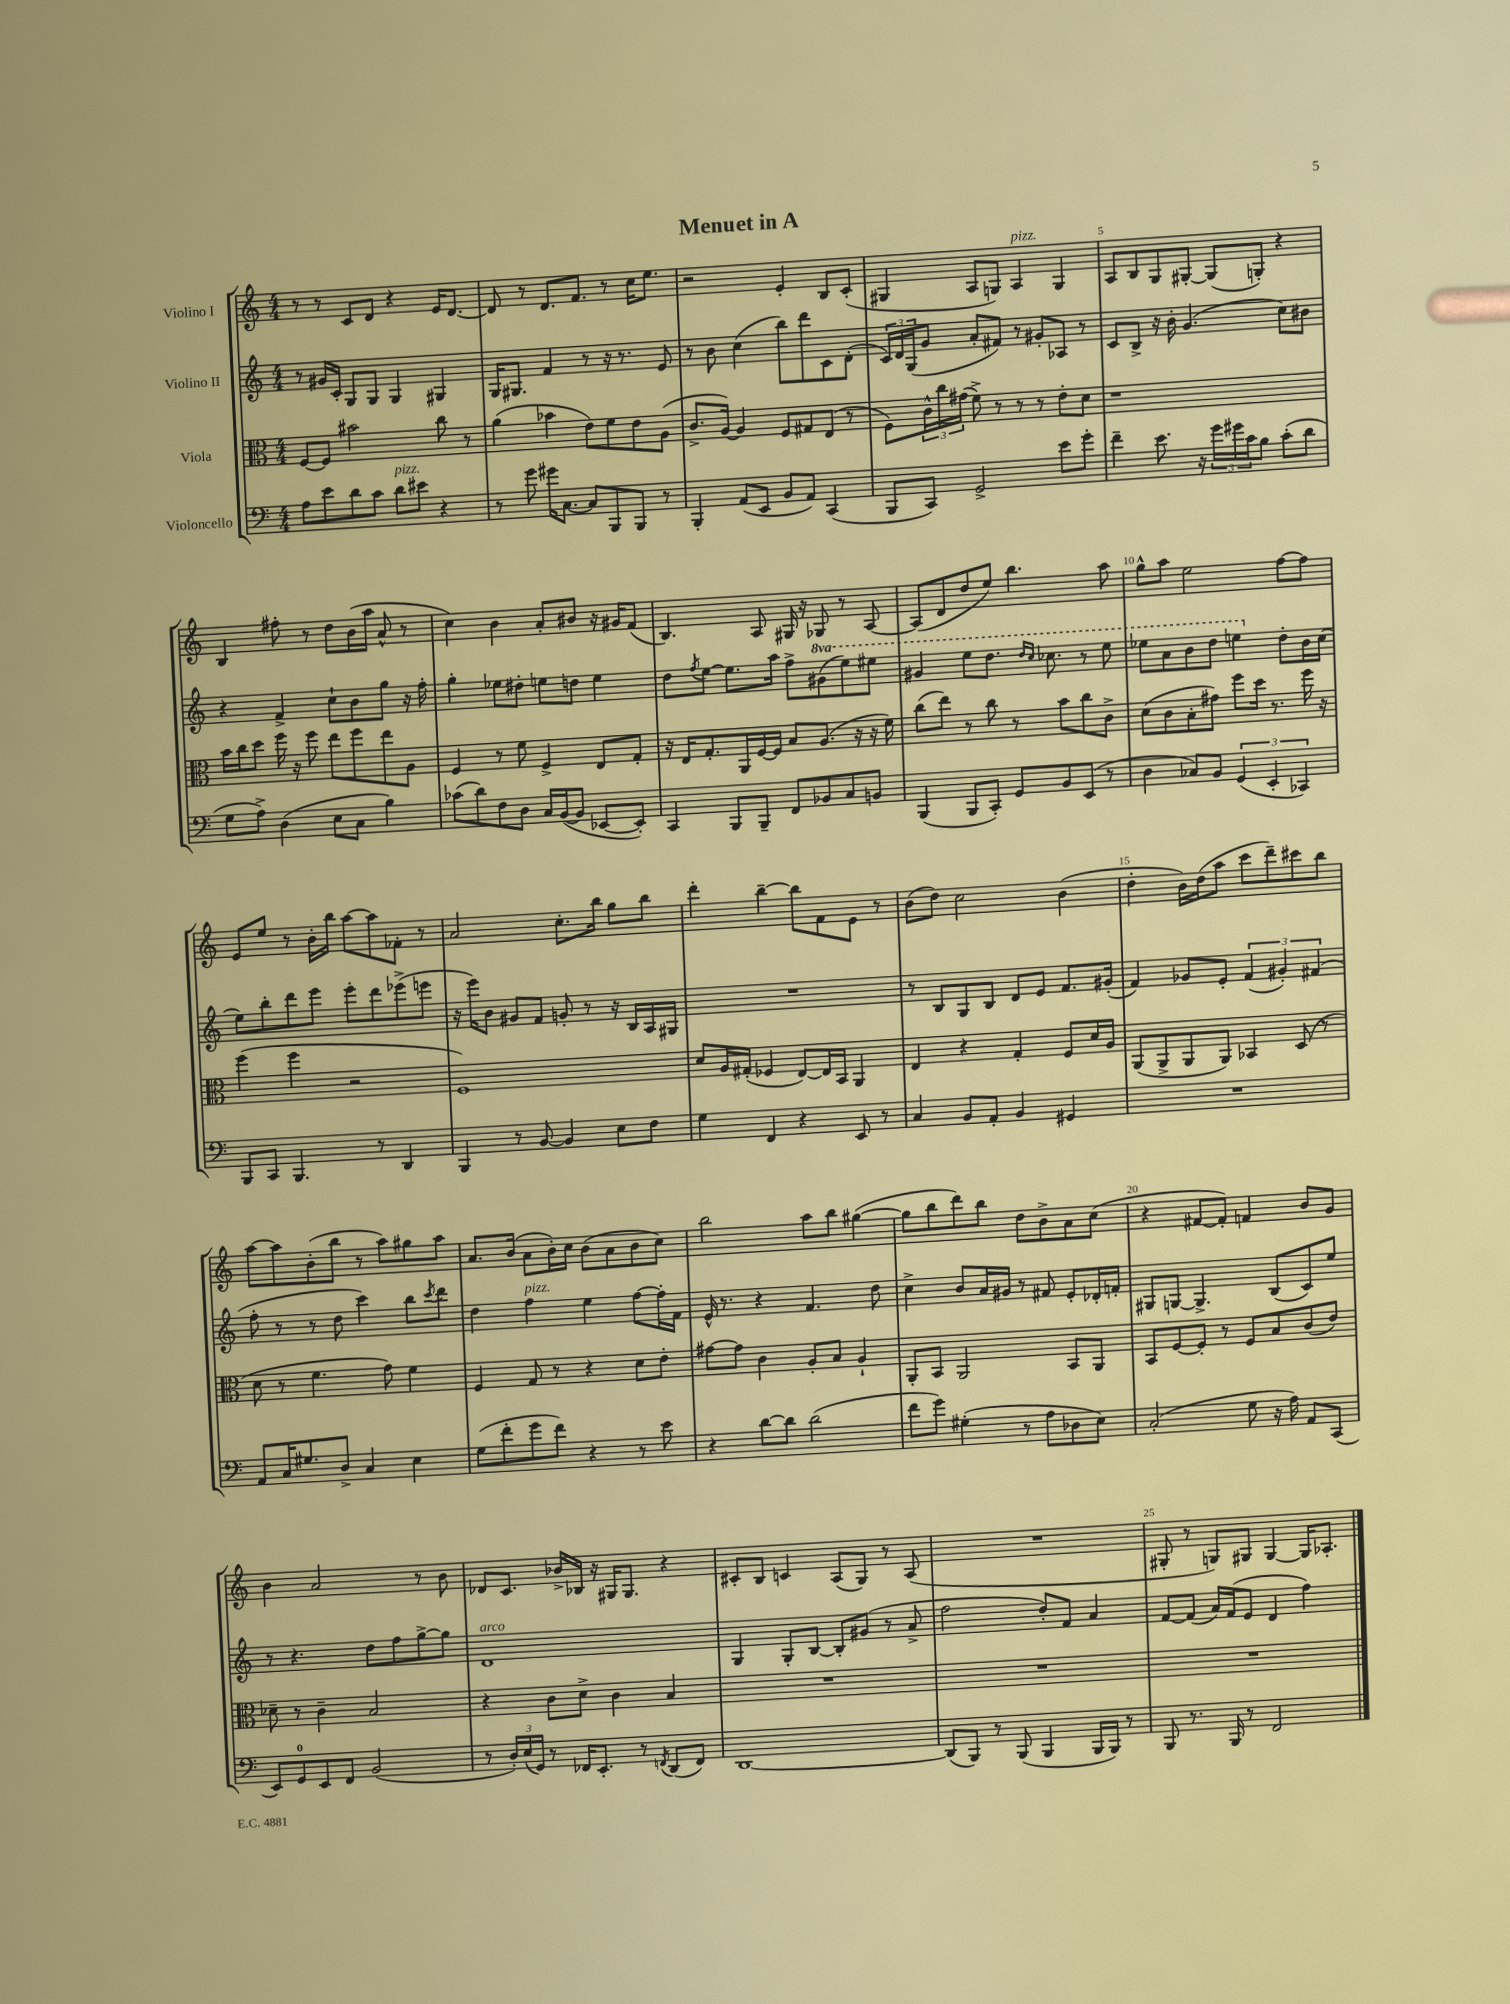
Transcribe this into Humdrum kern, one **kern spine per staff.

**kern	**kern	**kern	**kern
*staff4	*staff3	*staff2	*staff1
*clefF4	*clefC3	*clefG2	*clefG2
*k[]	*k[]	*k[]	*k[]
*M4/4	*M4/4	*M4/4	*M4/4
8A\L	[8F/L	8r	8r
8e\	8F/]J	16g#/LL	8r
.	.	16c'/JJ	.
8d\	2b#\	8G/L	8c/L
8c\J	.	8G/J	8d/J
8d\L	.	4G/	4r
8e#\J	.	.	.
4r	8cc\	4G#/	16e/LK
.	.	.	[8.d/J
.	8r	.	.
=	=	=	=
8r	(4a\	16G/LK	8d/]
.	.	8.G#/J	.
8g\	.	.	8r
16g#\LK	4b-\	4f/	8.d/L
[8.C\J	.	.	.
.	.	.	8.f/J
8C/]L	8e\L)	8r	.
8BBB/	8f\	16r	8r
.	.	8.r	.
8BBB/J	8e\	.	16cc\LK
.	.	.	8.ee\J
8r	(8A\J	8e/	.
=	=	=	=
4BBB'/	8.c^/L	8r	2r
.	.	8b\	.
.	[16A/Jk)	.	.
(8AA/L	4A/]	(4cc\	.
8EE/J	.	.	.
8BB/L	8F/L	8bb\L)	4e'/
8AA/J)	8G#/	8ddd\	.
(4CC/	(8E/J	8c\	8B/L
.	8r	(8d'\J	(8c'/J
=	=	=	=
8BBB/L	8F\L)	24c/LL)	4G#/
.	.	24d/	.
.	.	(24G/J	.
8CC/J)	24c^^\L	8g/J	.
.	24cc\	.	.
.	(24g#\JJ	.	.
2GG^/	8f^\)	8a'/L	8A/L
.	8r	8f#/J)	8G/J)
.	8r	8r	4A/
.	8r	8g#'/L	.
8e\L	8e'\L	8A-/J	4G/
8g'\J	8d\J	8r	.
=	=	=	=
4f~\	1r	8c/L	8A/L
.	.	8B^/J	8B/
8.e\	.	16r	8G/
.	.	16b'\	.
.	.	(4.g/	[8G#'/J
16r	.	.	.
24g\LL	.	.	(8G#/]L
24g#\	.	.	.
24c\J	.	.	.
8B\J	.	.	8G'/J)
(8c'\L	.	8cc\L)	4r
8d\J	.	8b#\J	.
=	=	=	=
8G\L	16b\LL	4r	4B/
.	16cc\J	.	.
8A^\J)	8dd\J	.	.
(4D\	16ff\	4f^/	8ff#'\
.	16r	.	.
.	8ff\	.	8r
8E\L	8ee\L	8cc`\L	8dd\L
8C\J	8ff\	8b\	(16b\L
.	.	.	16aa\JJ
4B\)	8ee\	8gg\J	8a^^/
.	8A\J	16r	8r
.	.	16ff'\	.
=	=	=	=
(8c-\L	4F/	4gg'\	4cc\)
8d\)	.	.	.
8F\	8r	8ee-\L	4b\
8D\J	8f\	8dd#'\J	.
16C/LL	4F^/	8ee\L	8a'/L
([16BB/J	.	.	.
8BB/]J	.	8dd\J	8b#/J
[8EE-/L	8E/L	4ee\	16r
.	.	.	16g#/LK
8EE-'/]J)	8G'/J	.	(8f/J
=	=	=	=
4CC/	16r	8dd\L	4.B/)
.	16E/LK	.	.
.	.	8qff/	.
.	8.G'/	[8ee\J	.
8BBB/L	.	8.ee\]L	.
.	16AA/L	.	.
8BBB~/J	[16F/	.	8A/
.	16F/]JJ	16aa\Jk	.
8FF/L	8B/L	8ff^\L	16G#/
.	.	.	16r
8BB-/	(8.A/J	(8gg#\	8G-/
8C/	.	8eee\)	8r
.	16r	.	.
8BB/J	16r	8eee#\J	[8A/
.	16f\)	.	.
=	=	=	=
(4BBB/	(8cc\L	4gg#/	(8A/]L
.	8ee\J)	.	8d/
8BBB/L	8r	8eee\L	8dd/
8CC'/J)	8cc\	8.ddd\J	8ee/J)
8GG/L	8r	.	4.bb\
.	.	16qqddd/LL	.
.	.	16qqccc/JJ	.
.	.	8.ccc-\	.
8BB/	8b\L	.	.
(8EE/J	8cc\	8r	.
8r	8c^\J	8eee\	8aa\
=	=	=	=
4D\	(8d\L	8eee-\L	8gg^^\L
.	8c\	8aa\	8aa\J
8C-/L)	8B'\	8bb\	2ee\
8BB/J	8g#\J)	8ddd\J	.
(6GG/	8ff\L	4eee\	.
.	16dd\Jk	.	.
6EE'/	.	.	.
.	8.r	.	.
.	.	8dd'\L	[8ff\L
6CC-/)	.	.	.
.	16ff\	16b\L	8ff\]J
.	16r	(16cc\JJ	.
=	=	=	=
8BBB/L	(4ff\	8ee\L)	8e/L
8CC/J	.	8bb'\	8ee/J
4.BBB/	4ff\	8ddd\	8r
.	.	8eee\J	16b'\LL
.	.	.	16bb\JJ
.	2r	8eee'\L	[8aa\L
8r	.	8ddd\	8aa\]
4DD/	.	(8eee-^\	8f-'\J
.	.	8eee\J	8r
=	=	=	=
4BBB/	1F)	16r	2a/
.	.	16eee\LK)	.
.	.	8b\J	.
8r	.	8g#/L	.
[8BB/	.	8f/J	.
4BB/]	.	8g'/	8.cc'\L
.	.	8r	.
.	.	.	16bb\Jk
8E\L	.	16r	8gg\L
.	.	16B/LL	.
8F\J	.	16A/	8bb\J
.	.	16G#/JJ	.
=	=	=	=
4G\	8d/L	1r	4ddd'\
.	16A/L	.	.
.	(16G#'/JJ	.	.
4FF/	4F-/	.	[4bb~\
4r	[8E/L)	.	8bb\]L
.	16E/]L	.	8f\
.	16BB/JJ	.	.
8EE/	4AA/	.	8e\J
8r	.	.	8r
=	=	=	=
4C/	4E/	8r	(8b\L
.	.	8B/L	8dd\J)
8BB/L	4r	8G/	2cc\
8AA'/J	.	8B/J	.
4BB/	4G'/	8d/L	.
.	.	8e/J	.
4GG#/	8F/L	8.f/L	(4b\
.	16d/L	.	.
.	16A/JJ	(16g#'/Jk	.
=	=	=	=
1r	(8AA/L	4f/)	4dd'\
.	8AA^/	.	.
.	8AA/	8g-/L	16b\LL)
.	.	.	(16dd\J
.	8AA/J)	8e'/J	8aa\J
.	4BB-/	(6f/	8ccc\L
.	.	.	8ddd~\)
.	.	6g#'/)	.
.	(8D/	.	8ccc#\
.	.	(6f#/	.
.	8r	.	8bb\J
=	=	=	=
8AA/L	8d\	8ff'\	[8aa\L
16C/K	8r	8r	8aa\]
8.G#/	.	.	.
.	4.f\	8r	(8b'\
8D^/J	.	8dd\	8bb\J
4C/	.	4ccc\)	8r
.	8g\)	.	8aa\L)
4E\	4f\	8bb\L	8gg#\
.	.	8qccc/	.
.	.	8ddd\J	8aa\J
=	=	=	=
(8G\L	4F/	4dd\	8.a/L
8f'\	.	.	.
.	.	.	(16b/Jk
8g\	8G/	4ff\	8a\L
8f\J)	8r	.	16b'\L)
.	.	.	16cc\JJ
4r	4r	4ee\	(8b\L
.	.	.	8a\
8r	8d\L	[8ff\L	8b\
8e\	8e'\J	16ff'\]L	8cc\J)
.	.	16f\JJ	.
=	=	=	=
4r	[8g#\L	16e^^/	2bb\
.	.	8.r	.
.	8g#\]J	.	.
[8d\L	4c\	4r	.
8d\]J	.	.	.
(2d\	8A'/L	4.f/	8aa\L
.	8B/J	.	8bb\J
.	4A`/	.	([4gg#\
.	.	8dd\	.
=	=	=	=
8f\L	8AA'/L	4cc^\	8gg#\]L
8g\J)	8BB/J	.	8bb\
(4G#'\	2AA/	8b/L	8ddd\)
.	.	16a/L	8bb\J
.	.	16g#/JJ	.
8r	.	8r	8dd\L
8A\L	.	8f#/	8b^\
8D-\	8BB/L	8e'/L	8a\
8E\J)	8AA/J	16d-'/L	(8cc\J
.	.	16f'/JJ	.
=	=	=	=
(2C'/	8BB/L	8G#/L	4r
.	[8F/	[8G/J	.
.	8F'/]J	4.G^/]	[8f#/L
.	8r	.	8f#'/]J)
8G\	8F/L	.	4f/
16r	8B/	(8B/L	.
16A\)	.	.	.
8AA/L	(8c/	8c/)	8b/L
(8CC/J	8e/J)	8ee/J	8g/J
=	=	=	=
8EE/L)	8d-~\	8r	4b\
8GG/	8r	4.r	.
8EE/	4c~\	.	2a/
8FF/J	.	.	.
(2BB/	2B/	8dd\L	.
.	.	8ff\	.
.	.	[8gg^\	8r
.	.	8gg\]J	8b\
=	=	=	=
8r	4r	1d	8d-/L
24D'/LL)	.	.	8.c/J
(24E/	.	.	.
24GG/JJ)	.	.	.
8r	8c\L	.	.
.	.	.	16b-^/LL
16FF-/LK	8d^\J	.	16B-/JJ
8.EE'/J	.	.	16r
.	4c\	.	16G#/LK
.	.	.	8.G#/J
8r	.	.	.
8qFF/	.	.	.
(8DD/L	4B/	.	4r
8FF/J)	.	.	.
=	=	=	=
[1DD	1r	4G/	8c#'/L
.	.	.	8B/J
.	.	8G'/L	4c/
.	.	[8B/J	.
.	.	8B'/]L	(8A/L
.	.	(8g#/J	8G/J)
.	.	8r	8r
.	.	8a^/	(8A/
=	=	=	=
(8DD/]L	1r	2ff\	1r
8BBB/J)	.	.	.
8r	.	.	.
(8BBB/	.	.	.
4BBB/	.	8dd'/L)	.
.	.	8f/J	.
16BBB/LL	.	4a/	.
16BBB/JJ)	.	.	.
8r	.	.	.
=	=	=	=
8BBB/	1r	[8f/L	8G#'/
8.r	.	(8f/]J	8r
.	.	16a/LL)	8G/L)
16BBB/	.	(16f/J	.
8r	.	8e/J	8G#/J
2FF/	.	4d/	[4G#/
.	.	4ff\)	16G#/]LK
.	.	.	8.A-'/J
==	==	==	==
*-	*-	*-	*-
